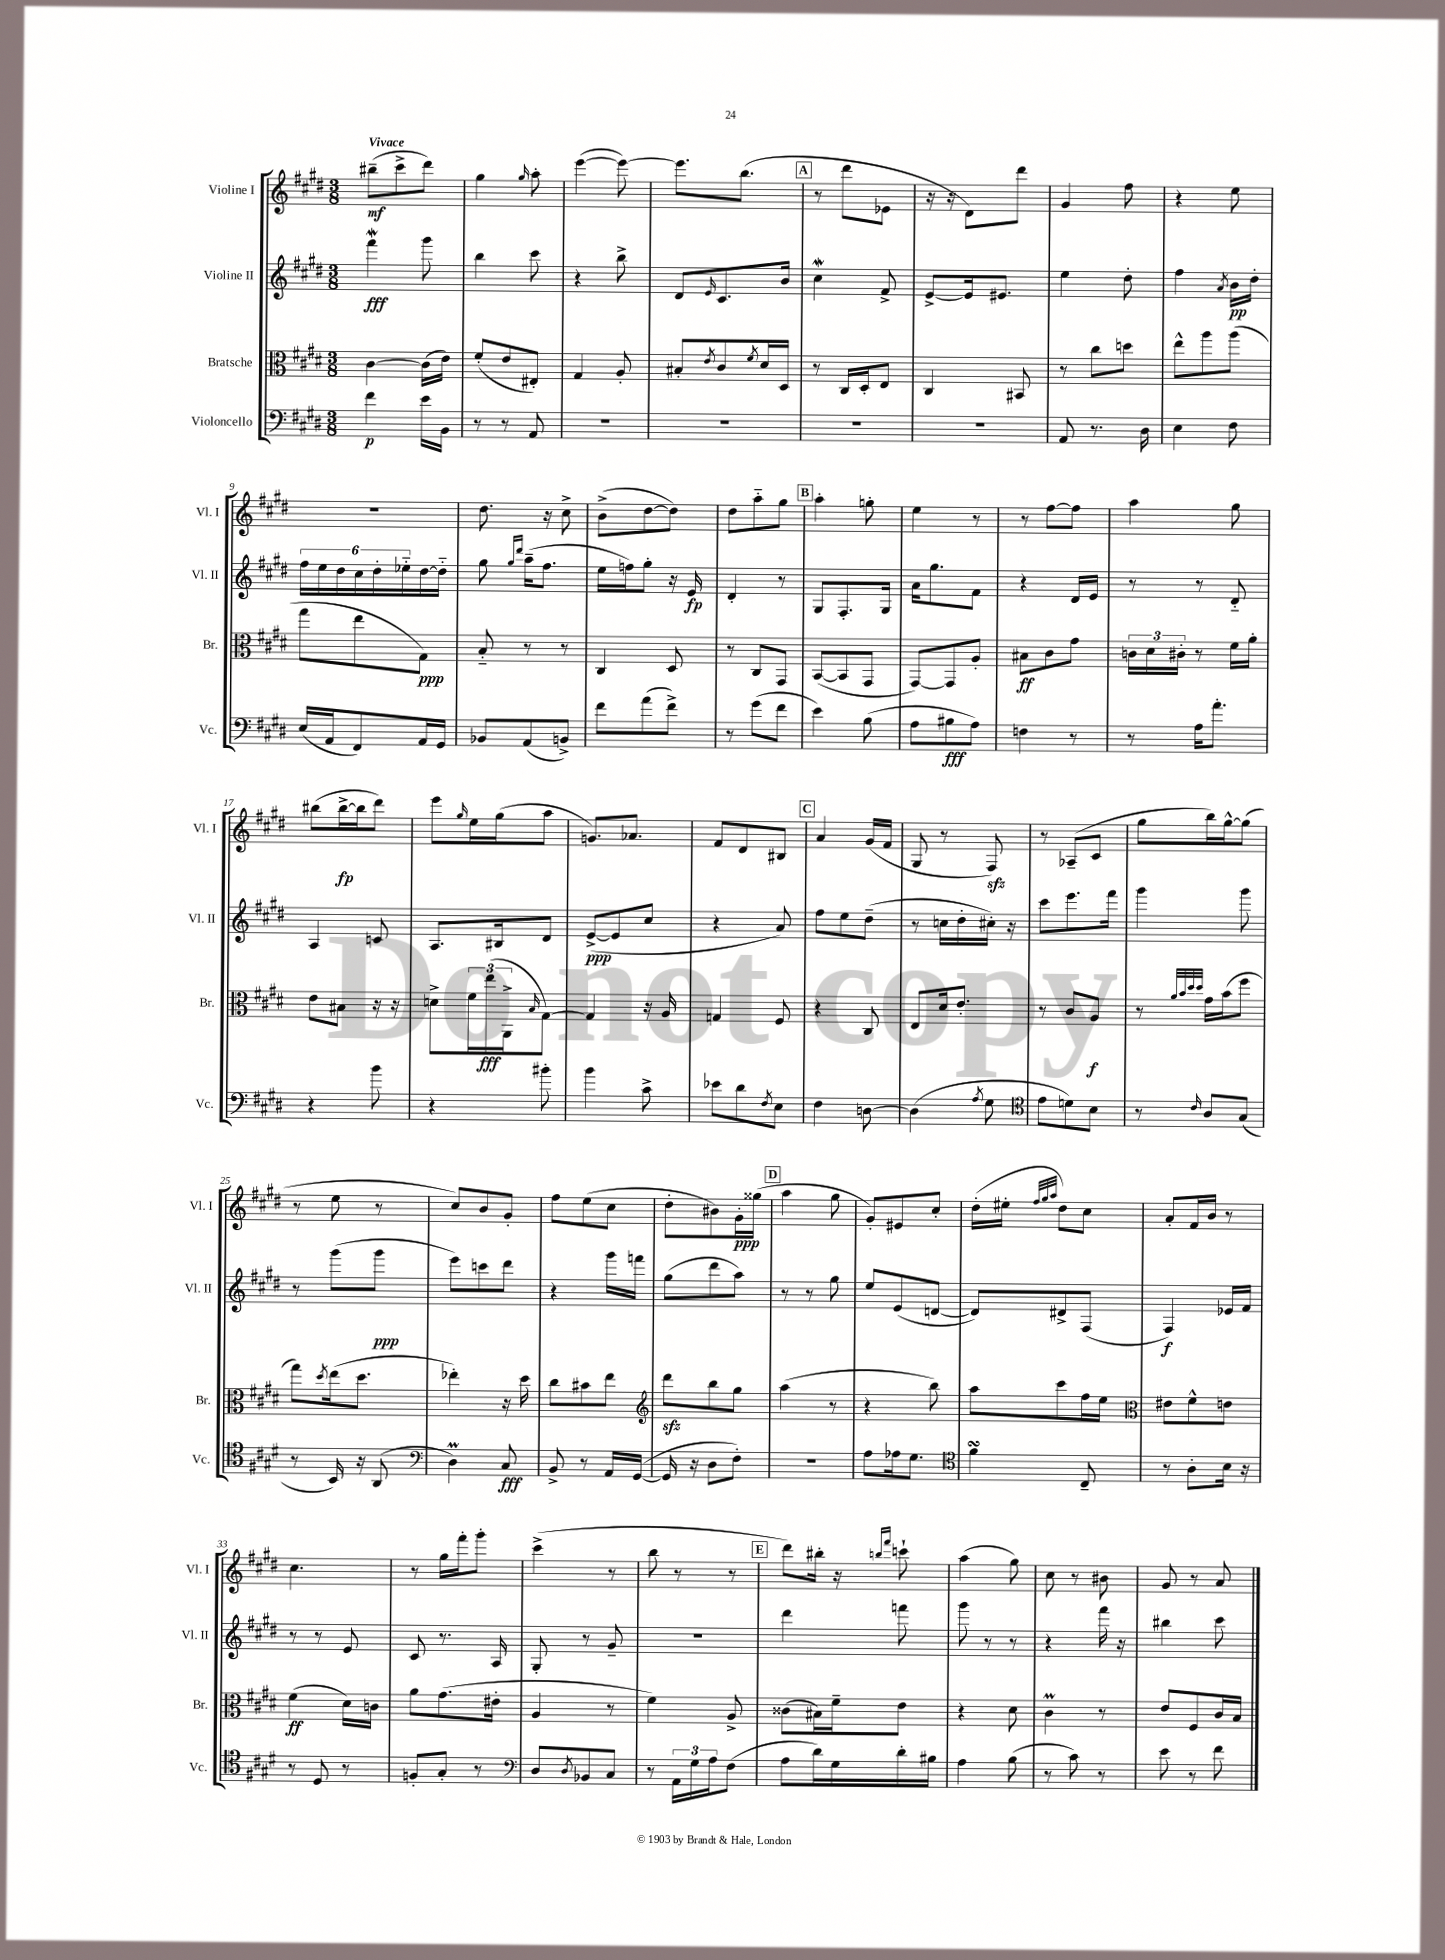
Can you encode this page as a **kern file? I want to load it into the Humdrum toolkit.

**kern	**kern	**kern	**kern
*staff4	*staff3	*staff2	*staff1
*clefF4	*clefC3	*clefG2	*clefG2
*k[f#c#g#d#]	*k[f#c#g#d#]	*k[f#c#g#d#]	*k[f#c#g#d#]
*M3/8	*M3/8	*M3/8	*M3/8
4f#\	[4c#\	4fff#\	(8bb#~\L
.	.	.	8ccc#^\
16e\LL	(16c#\]LL	8ggg#\	8ddd#\J)
16BB\JJ	16e\JJ)	.	.
=	=	=	=
8r	(8f#'/L	4bb\	4gg#\
8r	8e/	.	.
.	.	.	16qqgg#/
8AA/	8E#'/J)	8ccc#\	8aa'\
=	=	=	=
4.r	4G#/	4r	([4eee\
.	8A'/	8bb^\	8eee\_)
=	=	=	=
4.r	8B#'/L	8d#/L	8.eee\]L
.	8qe/	16qqe/	.
.	8c#/	8.c#/	.
.	.	.	(8.bb\J
.	8qf#/	.	.
.	16d#/L	.	.
.	16D#/JJ	16b/Jk	.
=	=	=	=
4.r	8r	4cc#\	8r
.	16C#/LL	.	8ddd#\L
.	16D#'/J	.	.
.	8E/J	8f#^/	8e-\J
=	=	=	=
4.r	4C#/	[8e^/L	16r
.	.	.	16r
.	.	16e/]k	8d#\L)
.	.	8.e#/J	.
.	8BB#/	.	8ddd#\J
=	=	=	=
8AA/	8r	4ee\	4g#/
8.r	8cc#\L	.	.
.	8dd\J	8dd#'\	8ff#\
16D#\	.	.	.
=	=	=	=
4E\	8ee^^\L	4ff#\	4r
.	8aa\	.	.
.	.	8qa/	.
8F#\	(8aa\J	16b\LL	8ee\
.	.	16dd#'\JJ	.
=	=	=	=
(16E/LL	8gg#\L	24ff#\LL	4.r
.	.	24ee\	.
16AA/J	.	.	.
.	.	24dd#\	.
8FF#/)	8ee\	24cc#\	.
.	.	24dd#'\	.
.	.	24ee-'~\	.
16AA/L	8G#\J)	[16dd#\	.
16GG#/JJ	.	16dd#'~\]JJ	.
=	=	=	=
8BB-/L	8B'~/	8gg#\	8.dd#\
.	.	16qqgg#/LL	.
.	.	16qqddd#/JJ	.
(8AA/	8r	(16aa~\LK	.
.	.	8.ff#\J	16r
8BB^/J)	8r	.	8cc#^\
=	=	=	=
8f#\L	4C#/	16ee\LL	(8b^\L
.	.	16ff\J)	.
(8a\	.	8gg#'\J	[8dd#\
8f#^\J)	8D#/	16r	8dd#\]J)
.	.	16e/	.
=	=	=	=
8r	8r	4d#'/	8dd#\L
(8g#\L	8C#/L	.	8aa'~\
8f#\J	8GG#/J	8r	8gg#\J
=	=	=	=
4e\)	([8BB/L	8G#/L	4aa'\
.	8BB/]	8.F#'/	.
(8B\	8GG#/J	.	8gg'\
.	.	16G#/Jk	.
=	=	=	=
8A\L	[8GG#/L)	16a\LK	4ee\
.	.	8.gg#\	.
8B#\	8GG#/]	.	.
8A\J)	8A'/J	8f#\J	8r
=	=	=	=
4F\	8B#\L	4r	8r
.	8c#\	.	[8ff#\L
8r	8g#\J	16d#/LL	8ff#\]J
.	.	16e/JJ	.
=	=	=	=
8r	24c\LL	8r	4aa\
.	24d#\	.	.
.	24c#'\JJ	.	.
16A\LK	8r	8r	.
8.a'\J	.	.	.
.	16f#\LL	8d#'~/	8gg#\
.	16a'\JJ	.	.
=	=	=	=
4r	8e\L	4A/	(8bb#\L
.	8B#\J	.	[16bb#^\L
.	.	.	16bb#\]J
8b\	16r	8c/	8ddd#\J)
.	16r	.	.
=	=	=	=
4r	8d^\L	8.A/L	8eee\L
.	.	.	16qqgg#/
.	24f#\L	.	16ee\L
.	(24ee\	.	.
.	.	16B#/k	(16gg#\J
.	24AA^\J	.	.
.	16qqB/	.	.
8b#'\	[8G#\J)	8d#/J	8aa\J
=	=	=	=
4b\	4G#/]	([8e^/L	8.g/L)
.	.	8e/]	.
.	.	.	8.a-/J
8c#^\	16r	8cc#/J	.
.	16A/	.	.
=	=	=	=
8e-\L	4G/	4r	8f#/L
8d#\	.	.	8d#/
8qF#/	.	.	.
8E\J	8F#/	8a/)	8B#/J
=	=	=	=
4F#\	4r	8ff#\L	4a/
.	.	8ee\	.
[8D\	8C#/	(8dd#~\J	(16g#/LL
.	.	.	16f#/JJ
=	=	=	=
(4D\]	8E/L	8r	8G#/
.	16d#/k	16cc\LL	8r
.	8.e'/J	16dd#'\	.
8qA/	.	.	.
8G#\	.	16cc#'\JJ)	8F#/)
.	.	16r	.
=	=	=	=
*clefC4	*	*	*
8e\L	8r	8ccc#\L	8r
8d\)	8c#/L	8.eee\	(8A-~/L
8B\J	8A/J	.	8c#/J
.	.	16fff#\Jk	.
=	=	=	=
8r	8r	4ggg#\	8gg#\L
.	32qqa/LLL	.	.
.	32qqb/	.	.
.	32qqdd#/	.	.
16qqc#/	32qqdd#/JJJ	.	.
8A/L	16g#\LL	.	16bb\L)
.	(16b\J	.	[16gg#^^\J
(8G#/J	8ff#\J	8ggg#\	(8gg#\]J
=	=	=	=
8r	8gg#\L)	8r	8r
.	8qdd#/	.	.
16BB/)	(16ee\k	(8ggg#\L	8ee\
16r	8.dd#\J	.	.
(8AA/	.	8ggg#\J	8r
=	=	=	=
*clefF4	*	*	*
4D#\)	4ee-'\)	8eee\L)	8cc#/L)
.	.	8ccc\	8b/
8C#/	16r	8ddd#\J	8g#'/J
.	16dd#\	.	.
=	=	=	=
8BB^/	8cc#\L	4r	8ff#\L
8r	8b#\	.	(8ee\
16AA/LL	8ee\J	16ggg#\LL	8cc#\J
([16GG#/JJ	.	16fff\JJ	.
=	=	=	=
*	*clefG2	*	*
16GG#/]	8ddd#\L	(8gg#\L	8dd#'\L
16r	.	.	.
8D#\L	8bb\	8ddd#\	8b#\)
8F#'\J)	8gg#\J	8aa\J)	16g#'\L
.	.	.	(16gg##\JJ
=	=	=	=
4.r	(4aa\	8r	4aa\
.	.	8r	.
.	8r	8gg#\	8gg#\
=	=	=	=
8A\L	4r	8ee/L	8g#'/L)
16A-\k	.	(8e/	8e#/
8.G#\J	.	.	.
.	8bb\)	[8d/J	8cc#'/J
=	=	=	=
*clefC4	*	*	*
4f#\	8aa\L	8d/]L)	(16dd#'\LL
.	.	.	16ee#'\JJ
.	.	.	32qqff#/LLL
.	.	.	32qqgg#/
.	.	.	32qqaa/JJJ
.	8ccc#\	8d#^/	8dd#\L)
8C#~/	16ff#\L	(8F#/J	8cc#\J
.	16ee\JJ	.	.
=	=	=	=
*	*clefC3	*	*
8r	8e#\L	4F#/)	8a'/L
8A'\L	8f#^^\	.	16f#/L
.	.	.	16b/JJ
16B\Jk	8e\J	16e-/LL	8r
16r	.	16f#/JJ	.
=	=	=	=
8r	(4f#\	8r	4.cc#\
8D#/	.	8r	.
8r	16d#\LL)	8e/	.
.	16c\JJ	.	.
=	=	=	=
8F'/L	8a\L	8c#/	8r
8G#'/J	(8.g#\	8.r	16gg#\LL
.	.	.	16fff#'\J
8r	.	.	8ggg#'\J
.	16e#'\Jk	16A/	.
=	=	=	=
*clefF4	*	*	*
8D#/L	4A/	8G#'/	(4ccc#^\
8qD#/	.	.	.
8BB-/	.	8r	.
8C#/J	8r	8g#~/	8r
=	=	=	=
8r	4f#\)	4.r	8bb\
24AA\LL	.	.	8r
24G#\	.	.	.
24A\J	.	.	.
(8F#\J	8A^/	.	8r
=	=	=	=
8A\L	(8c##\L	4ddd#\	8ddd#\L)
16d#\L)	16B#\L)	.	16bb#'\Jk
16G#\	16f#~\J	.	16r
.	.	.	16qqbb/LL
.	.	.	16qqfff#/JJ
16d#'\	8e\J	8fff\	8ccc`\
16B#\JJ	.	.	.
=	=	=	=
4A\	4r	8ggg#\	(4aa\
.	.	8r	.
(8B\	8d#\	8r	8gg#\)
=	=	=	=
8r	4c#\	4r	8cc#\
8c#\)	.	.	8r
8r	8r	16fff#\	8b#\
.	.	16r	.
=	=	=	=
8e\	8e/L	4bb#\	8g#/
8r	8F#/	.	8r
8f#\	16c#/L	8ccc#\	8a/
.	16B/JJ	.	.
==	==	==	==
*-	*-	*-	*-
